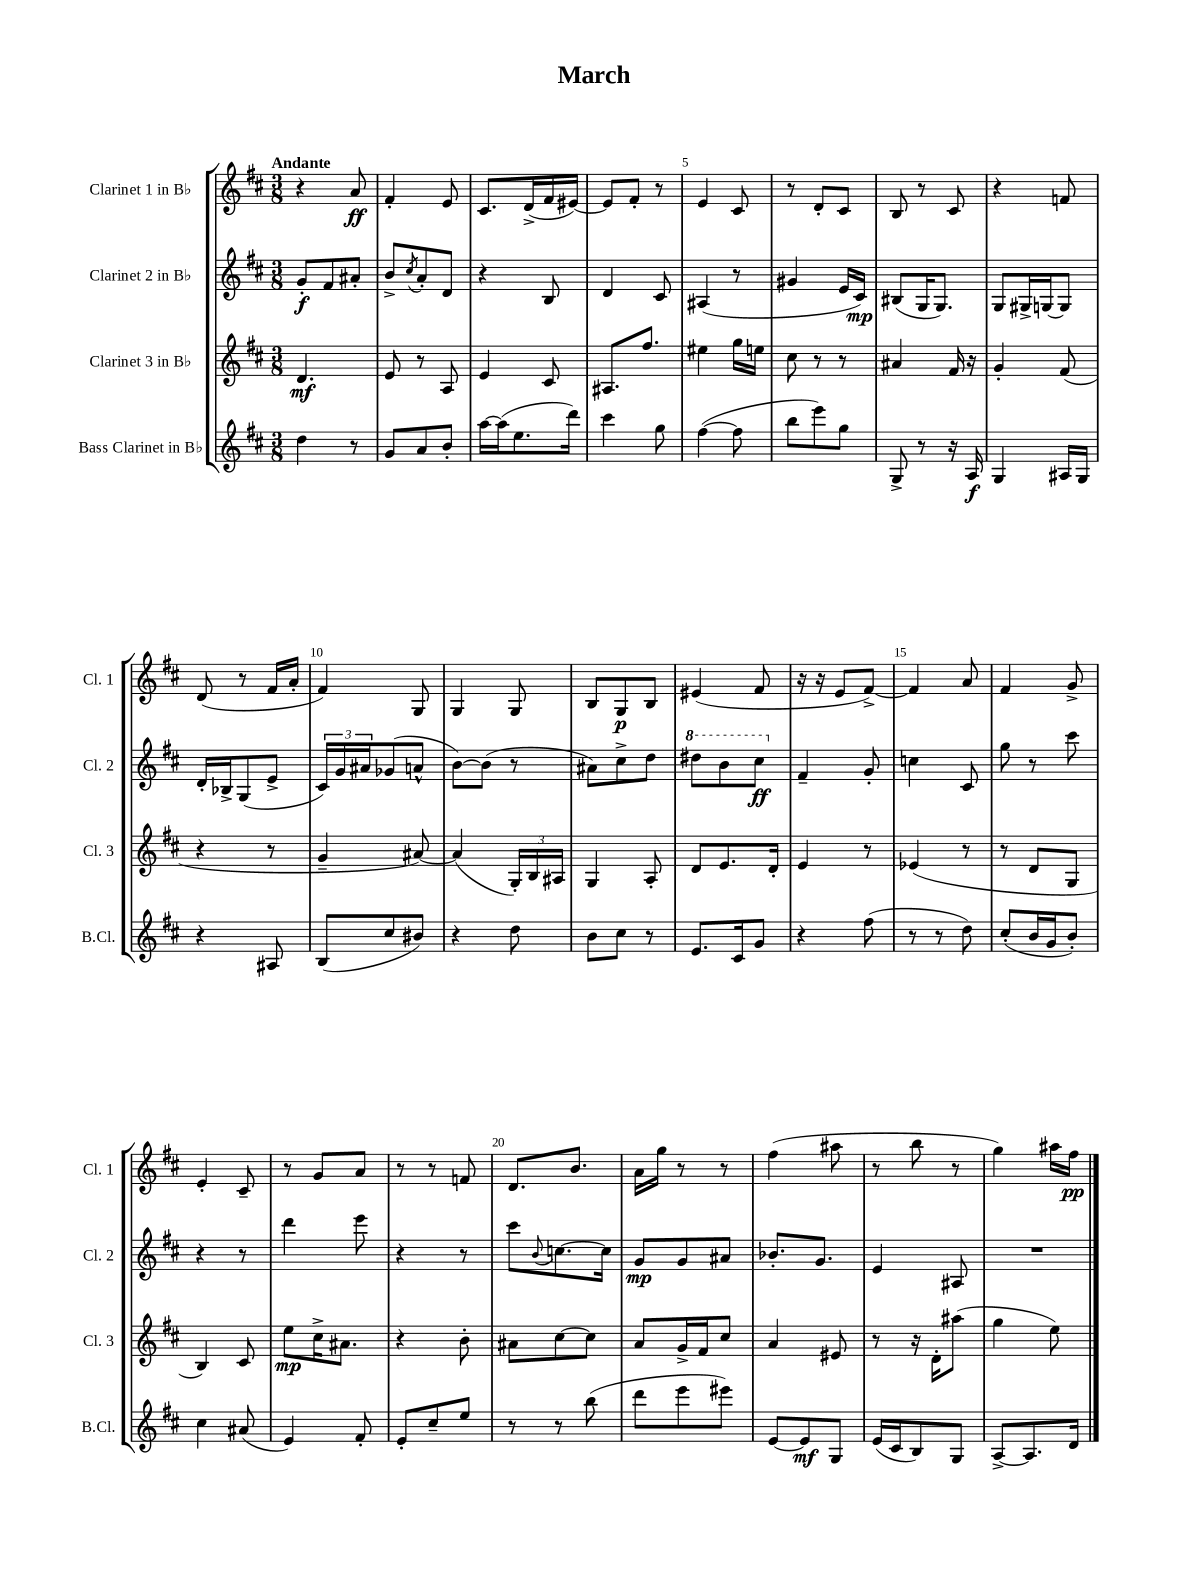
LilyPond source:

\header { title = "March" }
<<
\new StaffGroup <<
\new Staff = "s0" \with { instrumentName = "Clarinet 1 in Bb" shortInstrumentName = "Cl. 1" } {
    \clef treble \key d \major \numericTimeSignature \time 3/8 \tempo "Andante"
    r4 a'8\ff |
    fis'4-. e'8 |
    cis'8. d'16->( fis'16 eis'16~) |
    eis'8 fis'8-. r8 |
    e'4 cis'8 |
    r8 d'8-. cis'8 |
    b8 r8 cis'8 |
    r4 f'8 |
    d'8( r8 fis'16 a'16-. |
    fis'4) g8 |
    g4 g8 |
    b8 g8\p b8 |
    eis'4( fis'8 |
    r16 r16 e'8 fis'8~->) |
    fis'4 a'8 |
    fis'4 g'8-> |
    e'4-. cis'8-- |
    r8 g'8 a'8 |
    r8 r8 f'8 |
    d'8. b'8. |
    a'16 g''16 r8 r8 |
    fis''4( ais''8 |
    r8 b''8 r8 |
    g''4) ais''16 fis''16\pp \bar "|." |
}
\new Staff = "s1" \with { instrumentName = "Clarinet 2 in Bb" shortInstrumentName = "Cl. 2" } {
    \clef treble \key d \major \numericTimeSignature \time 3/8
    g'8-.\f fis'8 ais'8-. |
    b'8-> \acciaccatura { cis''8 } a'8-. d'8 |
    r4 b8 |
    d'4 cis'8 |
    ais4( r8 |
    gis'4 e'16 cis'16\mp) |
    bis8( g16 g8.) |
    g8 gis16-> g16~ g8 |
    d'16-. bes16-> g8( e'8-> |
    \tuplet 3/2 { cis'16) g'16 ais'16 } ges'8( a'8-^ |
    b'8~) b'8( r8 |
    ais'8) cis''8-> d''8 |
    \ottava #1 dis'''8 b''8 cis'''8\ff \ottava #0 |
    fis'4-- g'8-. |
    c''4 cis'8 |
    g''8 r8 cis'''8 |
    r4 r8 |
    d'''4 e'''8 |
    r4 r8 |
    cis'''8 \appoggiatura { b'8 } c''8.~ c''16 |
    g'8\mp g'8 ais'8 |
    bes'8.-. g'8. |
    e'4 ais8 |
    R4. \bar "|." |
}
\new Staff = "s2" \with { instrumentName = "Clarinet 3 in Bb" shortInstrumentName = "Cl. 3" } {
    \clef treble \key d \major \numericTimeSignature \time 3/8
    d'4.\mf |
    e'8 r8 a8 |
    e'4 cis'8 |
    ais8. fis''8. |
    eis''4 g''16 e''16 |
    cis''8 r8 r8 |
    ais'4 fis'16 r16 |
    g'4-. fis'8( |
    r4 r8 |
    g'4-- ais'8~) |
    ais'4( \tuplet 3/2 { g16-.) b16 ais16 } |
    g4 a8-. |
    d'8 e'8. d'16-. |
    e'4 r8 |
    ees'4( r8 |
    r8 d'8 g8 |
    b4) cis'8 |
    e''8\mp cis''16-> ais'8. |
    r4 b'8-. |
    ais'8 cis''8~ cis''8 |
    a'8 g'16-> fis'16 cis''8 |
    a'4 eis'8 |
    r8 r16 d'16-. ais''8( |
    g''4 e''8) \bar "|." |
}
\new Staff = "s3" \with { instrumentName = "Bass Clarinet in Bb" shortInstrumentName = "B.Cl." } {
    \clef treble \key d \major \numericTimeSignature \time 3/8
    d''4 r8 |
    g'8 a'8 b'8-. |
    a''16~ a''16( e''8. d'''16) |
    cis'''4 g''8 |
    fis''4~( fis''8 |
    b''8 e'''8) g''8 |
    g8-> r8 r16 a16\f |
    g4 ais16 g16 |
    r4 ais8 |
    b8( cis''8 bis'8) |
    r4 d''8 |
    b'8 cis''8 r8 |
    e'8. cis'16 g'8 |
    r4 fis''8( |
    r8 r8 d''8) |
    cis''8-.( b'16 g'16 b'8-.) |
    cis''4 ais'8( |
    e'4) fis'8-. |
    e'8-. cis''8-- e''8 |
    r8 r8 b''8( |
    d'''8 e'''8 eis'''8) |
    e'8~ e'8\mf g8 |
    e'16( cis'16 b8) g8 |
    a8~-> a8. d'16 \bar "|." |
}
>>
>>
\layout { \context { \Score \override BarNumber.break-visibility = ##(#f #t #t) barNumberVisibility = #(every-nth-bar-number-visible 5) } }
